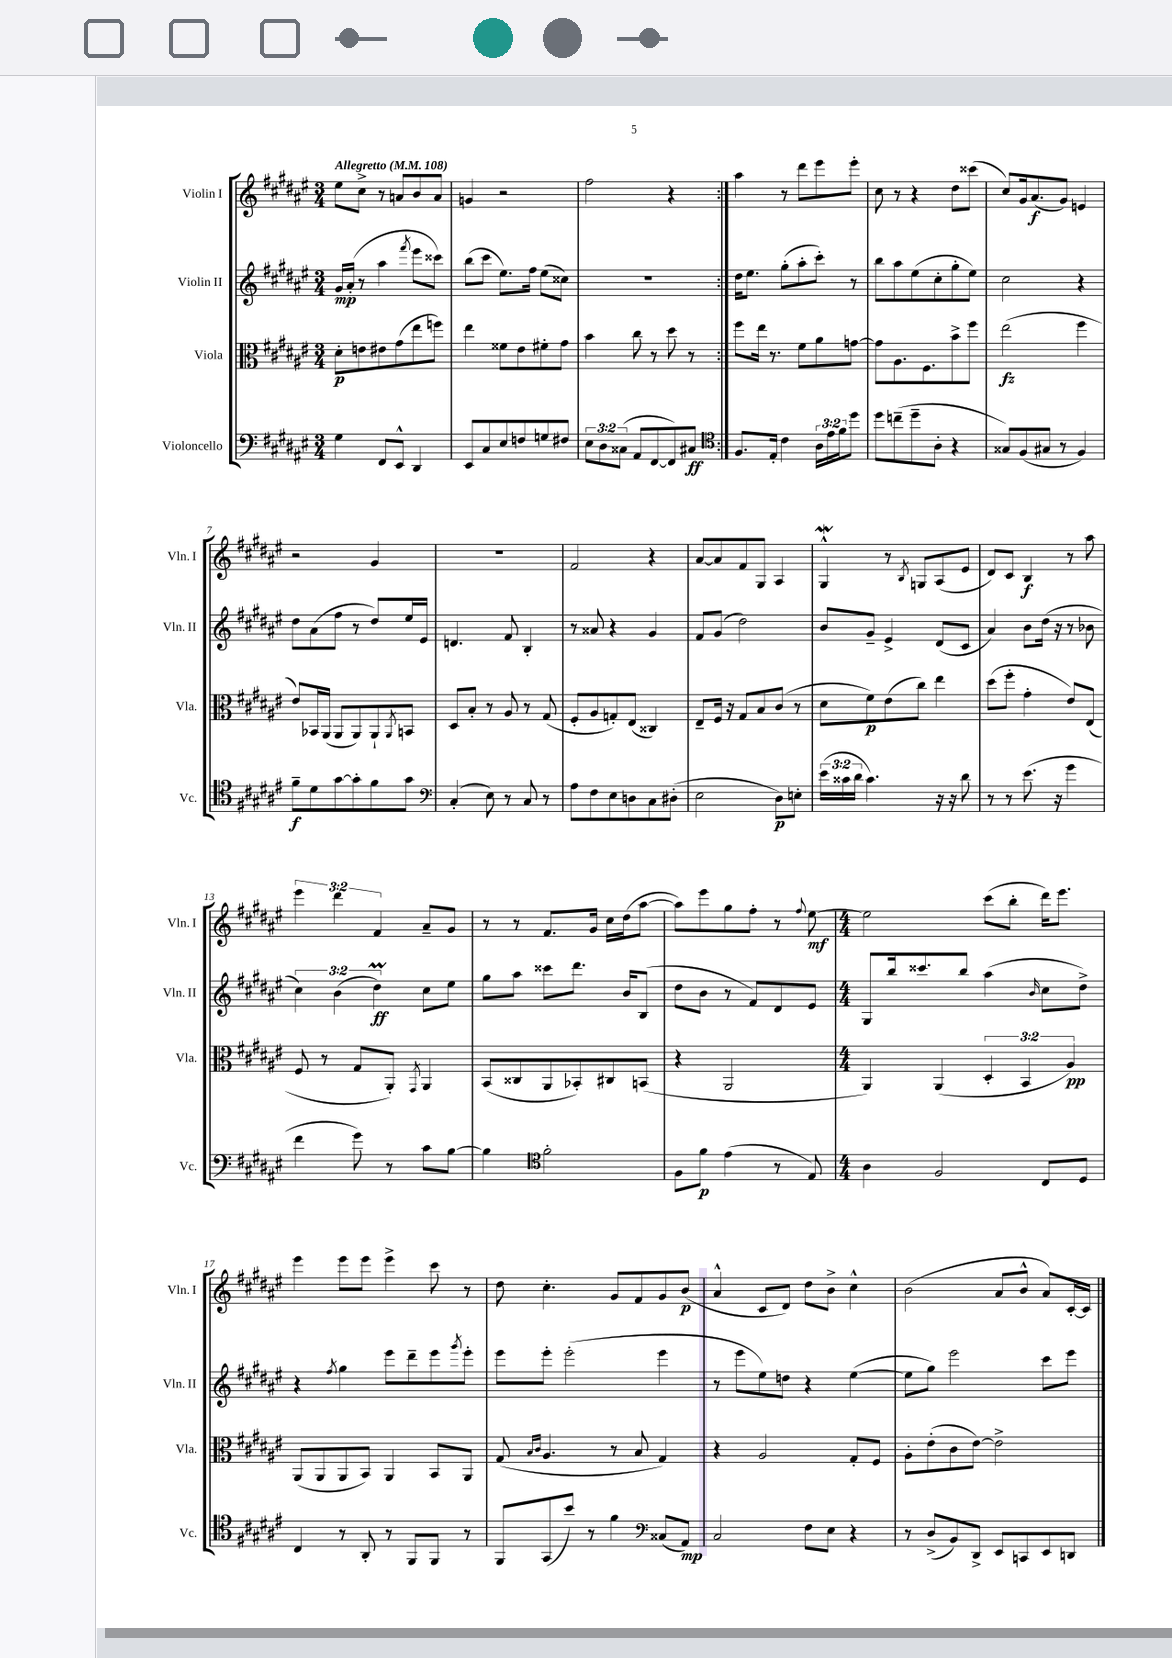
<<
\new StaffGroup <<
\new Staff = "s0" \with { instrumentName = "Violin I" shortInstrumentName = "Vln. I" } {
    \clef treble \key fis \major \numericTimeSignature \time 3/4 \override Staff.TupletNumber.text = #tuplet-number::calc-fraction-text \tempo "Allegretto" 4 = 108
    \repeat volta 2 { eis''8 cis''8-> r8 a'8 b'8 a'8 |
    g'4 r2 |
    fis''2 r4 | }
    ais''4 r8 dis'''8 eis'''8 eis'''8-. |
    cis''8 r8 r4 dis''8 cisis'''8( |
    cis''8) gis'16 ais'8.\f( gis'8) e'4 |
    r2 gis'4 |
    R2. |
    fis'2 r4 |
    ais'8~ ais'8 fis'8 gis8 ais4 |
    gis4-^\mordent r8 \acciaccatura { b8 } g8 ais8( eis'8 |
    dis'8) cis'8 b4\f r8 ais''8 |
    \tuplet 3/2 { eis'''4 dis'''4 fis'4 } ais'8-- gis'8 |
    r8 r8 fis'8. gis'16 cis''16 dis''16( ais''8~ |
    ais''8) eis'''8 gis''8 fis''8-. r8 \appoggiatura { fis''8 } eis''8~\mf |
    \numericTimeSignature \time 4/4 eis''2 cis'''8( b''8-. dis'''16) eis'''8. |
    eis'''4 eis'''8 eis'''8 eis'''4-> cis'''8 r8 |
    dis''8 cis''4.-. gis'8 fis'8 gis'8 b'8\p( |
    ais'4-^ cis'8 dis'8) dis''8 b'8-> cis''4-^ |
    b'2( ais'8 b'8-^ ais'8) cis'16~-. cis'16 \bar "|." |
}
\new Staff = "s1" \with { instrumentName = "Violin II" shortInstrumentName = "Vln. II" } {
    \clef treble \key fis \major \numericTimeSignature \time 3/4 \override Staff.TupletNumber.text = #tuplet-number::calc-fraction-text
    \repeat volta 2 { gis'16\mp ais'16-.( r8 ais''4 \acciaccatura { fis'''8 } eis'''8 cisis'''8) |
    b''8( cis'''8 eis''8.) fis''16 eis''8( cisis''8) |
    R2. | }
    dis''16 eis''8. gis''8-.( ais''8-. cis'''8-.) r8 |
    b''8 ais''8 eis''8( cis''8-. gis''8-. eis''8) |
    cis''2 r4 |
    dis''8 ais'8( fis''8 r8 dis''8) eis''16 eis'16 |
    d'4. fis'8 b4-. |
    r8 aisis'8 r4 gis'4 |
    fis'8 gis'8( dis''2) |
    b'8 gis'8-- eis'4-> dis'8( cis'8 |
    ais'4) b'8 dis''16( r16 r8 bes'8 |
    \tuplet 3/2 { cis''4) b'4( dis''4\prall\ff) } cis''8 eis''8 |
    gis''8 ais''8 cisis'''8 dis'''8. b'16 b8( |
    dis''8 b'8 r8 fis'8) dis'8 eis'8 |
    \numericTimeSignature \time 4/4 gis8 b''16 cisis'''8. b''8 ais''4( \grace { b'16 } cis''8 dis''8->) |
    r4 \acciaccatura { fis''8 } gis''4 eis'''8 dis'''8-- eis'''8 \acciaccatura { gis'''8 } eis'''8-. |
    eis'''8 eis'''8-. eis'''2-.( eis'''4 |
    r8 eis'''8 eis''8) d''8 r4 eis''4~( |
    eis''8 gis''8) eis'''2 cis'''8 eis'''8 \bar "|." |
}
\new Staff = "s2" \with { instrumentName = "Viola" shortInstrumentName = "Vla." } {
    \clef alto \key fis \major \numericTimeSignature \time 3/4 \override Staff.TupletNumber.text = #tuplet-number::calc-fraction-text
    \repeat volta 2 { dis'8-.\p e'8 eis'8 gis'8( eis''8 f''8) |
    eis''4 fisis'8 eis'8 fis'8-. gis'8 |
    b'4 cis''8 r8 dis''8 r8 | }
    fis''8 eis''16 r8. fis'8 ais'8 g'8~ |
    g'8 ais8. fis8. b'8-> fis''8 |
    eis''2\fz( fis''4 |
    eis'8) bes,16 ais,16( ais,8 ais,8) ais,8-! \acciaccatura { ais,8 } b,8 |
    dis8 b8-. r8 ais8 r8 gis8( |
    fis8-. ais8 g8-.) eis8( cisis4) |
    eis8-- fis16 r16 gis8 b8 cis'8( r8 |
    dis'8 fis'8\p) eis'8( cis''8) eis''4 |
    dis''8( fis''8-. gis'4-. eis'8) eis8( |
    fis8 r8 gis8 ais,8-.) \acciaccatura { gis,8 } ais,4 |
    b,8( cisis8 ais,8 bes,8-.) cis8 b,8( |
    r4 ais,2 |
    \numericTimeSignature \time 4/4 ais,4) ais,4( \tuplet 3/2 { dis4-. b,4 ais4\pp) } |
    ais,8( ais,8 ais,8 b,8) ais,4 b,8 ais,8 |
    gis8( \grace { b16 cis'16 } ais4. r8 b8 gis4) |
    r4 ais2 gis8-. fis8 |
    ais8-. eis'8-.( cis'8 eis'8~) eis'2-> \bar "|." |
}
\new Staff = "s3" \with { instrumentName = "Violoncello" shortInstrumentName = "Vc." } {
    \clef bass \key fis \major \numericTimeSignature \time 3/4 \override Staff.TupletNumber.text = #tuplet-number::calc-fraction-text
    \repeat volta 2 { gis4 fis,8 eis,8-^ dis,4 |
    eis,8 cis8 eis8 f8 g8 fis8 |
    \tuplet 3/2 { eis8 dis8 cisis8( } ais,8 fis,8~ fis,8) cis8\ff | }
    \clef tenor fis8. eis16-. cis'4 \tuplet 3/2 { ais16 eis'16 fis'16 } dis''8 |
    dis''8 c''8--( dis''8-- ais8-. r4 |
    gisis8) fis8( gis8 r8 fis4) |
    fis'8--\f dis'8 gis'8~ gis'8-. fis'8 gis'8 |
    \clef bass cis4-.( eis8) r8 cis8 r8 |
    ais8 fis8 eis8 d8 cis8 dis8-.( |
    eis2 dis8\p) e8-. |
    \tuplet 3/2 { eis'16( cisis'16 dis'16 } cisis'4.) r16 r16 dis'8 |
    r8 r8 eis'8.( r16 gis'4 |
    fis'4 gis'8) r8 cis'8 b8~ |
    b4 \clef tenor fis'2-. |
    fis8 fis'8\p eis'4( r8 eis8) |
    \numericTimeSignature \time 4/4 ais4 fis2 cis8 dis8 |
    cis4 r8 ais,8-. r8 fis,8 fis,8 r8 |
    fis,8 gis,8( b'8) r8 fis'4 \clef bass cisis8( ais,8\mp) |
    cis2 fis8 eis8 r4 |
    r8 dis8->( b,8) dis,8-> eis,8 c,8 eis,8 d,8 \bar "|." |
}
>>
>>
